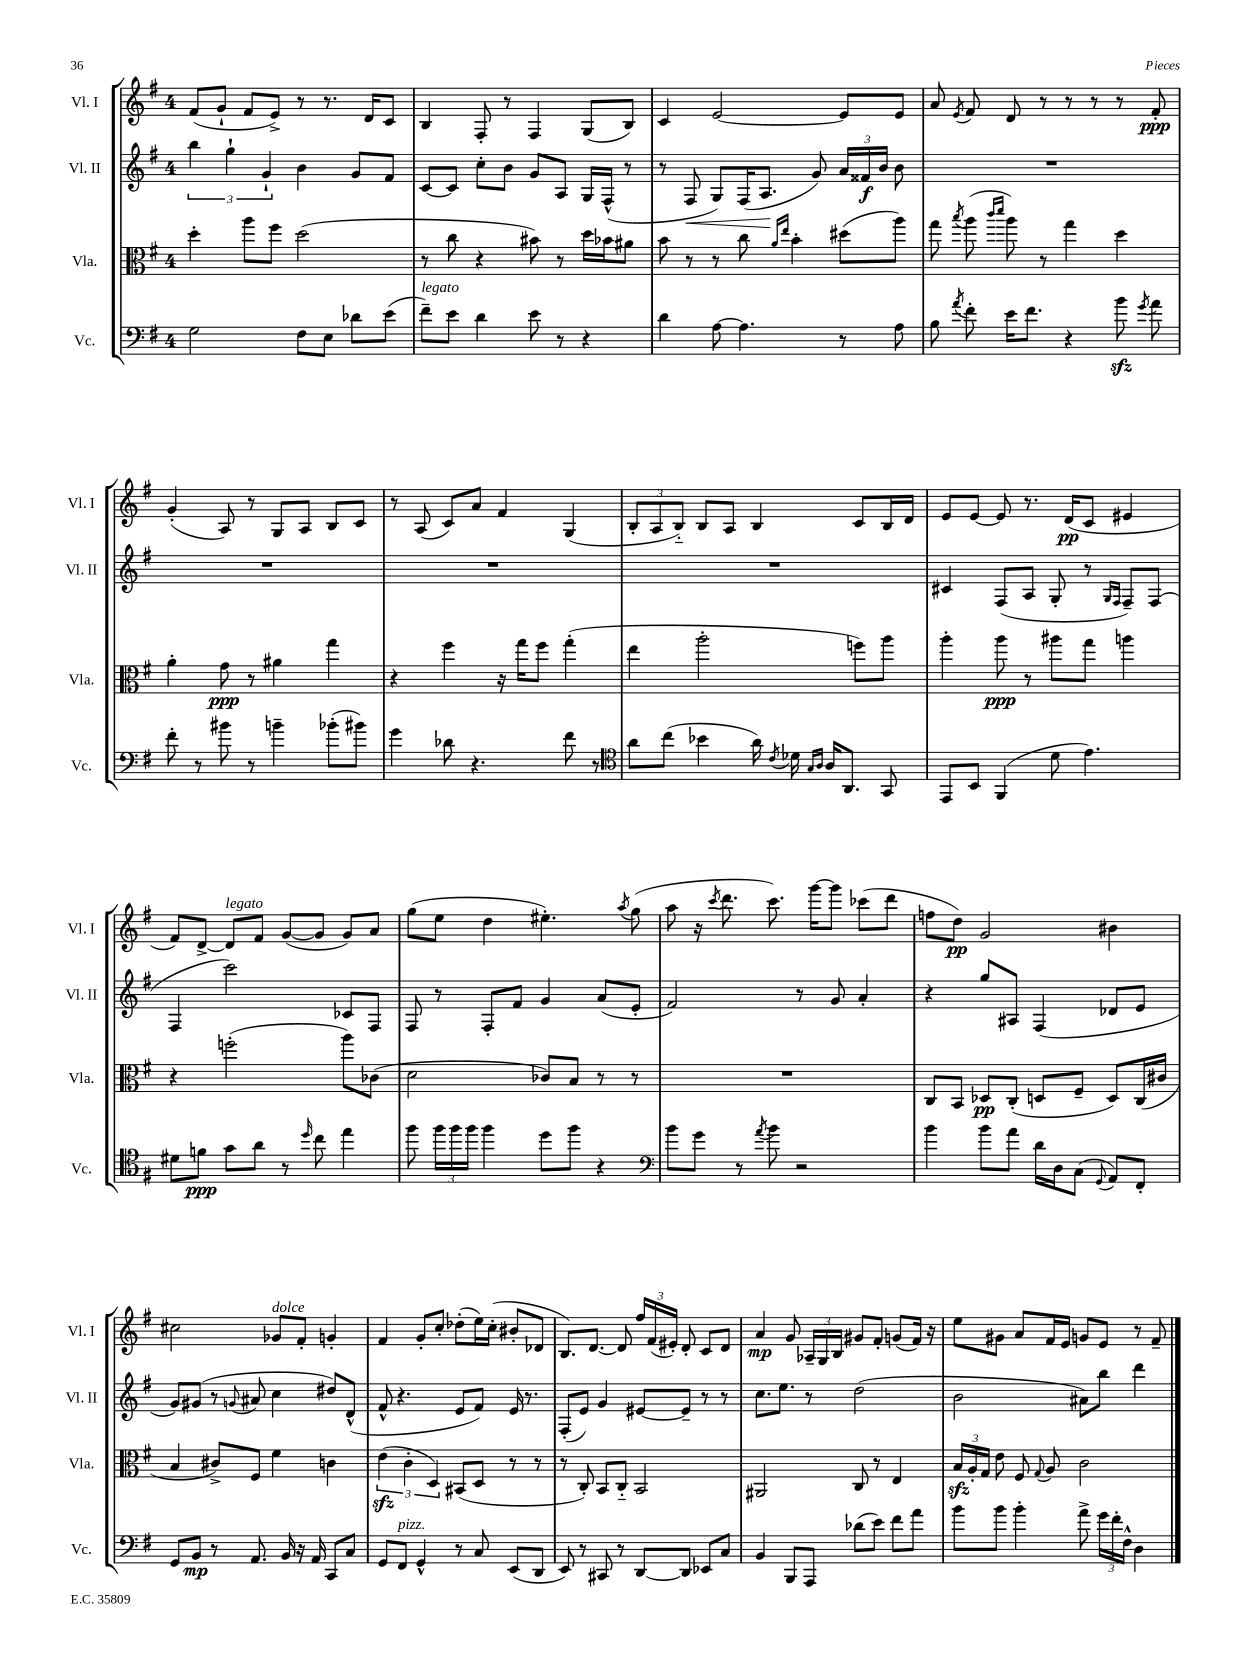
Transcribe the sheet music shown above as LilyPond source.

<<
\new StaffGroup <<
\new Staff = "s0" \with { instrumentName = "Vl. I" shortInstrumentName = "Vl. I" } {
    \clef treble \key g \major \once \override Staff.TimeSignature.style = #'single-digit \time 4/4
    \autoBeamOff fis'8[( g'8]-! fis'8[ e'8]->) r8 r8. d'16[ c'8] |
    b4 fis8-. r8 fis4 g8[( b8]) |
    c'4 e'2~ e'8[ e'8] |
    a'8 \acciaccatura { e'8 } fis'8 d'8 r8 r8 r8 r8 fis'8-.\ppp |
    g'4-.( a8) r8 g8[ a8] b8[ c'8] |
    r8 a8( c'8[) a'8] fis'4 g4( |
    \tuplet 3/2 { b8[-. a8 b8]-_) } b8[ a8] b4 c'8[ b16 d'16] |
    e'8[ e'8]~ e'8 r8. d'16[\pp( c'8] eis'4 |
    fis'8[) d'8]~-> d'8[^\markup { \italic "legato" } fis'8] g'8[~( g'8] g'8[) a'8] |
    g''8[( e''8] d''4 eis''4.-.) \acciaccatura { a''8 } g''8( |
    a''8 r16 \acciaccatura { c'''8 } d'''8. c'''8.) g'''16[~ g'''8] ces'''8[( d'''8] |
    f''8[ d''8]\pp) g'2 bis'4 |
    cis''2 ges'8[^\markup { \italic "dolce" } fis'8]-. g'4-. |
    fis'4 g'8[-. c''8]-. des''8[-.( e''16) c''16]-.( bis'8[-. des'8] |
    b8.[) d'8.]~ d'8 \tuplet 3/2 { fis''16[ fis'16( eis'16]-.) } d'8-. c'8[ d'8] |
    a'4\mp g'8 \tuplet 3/2 { aes16[-- g16 b16] } gis'8[ fis'8]-. g'8[( fis'16]) r16 |
    e''8[ gis'8] a'8[ fis'16 e'16] g'8[ e'8] r8 fis'8-- \bar "|." |
}
\new Staff = "s1" \with { instrumentName = "Vl. II" shortInstrumentName = "Vl. II" } {
    \clef treble \key g \major \once \override Staff.TimeSignature.style = #'single-digit \time 4/4
    \autoBeamOff \tuplet 3/2 { b''4 g''4-! g'4-! } b'4 g'8[ fis'8] |
    c'8[~ c'8] c''8[-. b'8] g'8[ a8] g16[ fis16]-^( r8 |
    r8 fis8\< g8[) fis16( a8.]\! g'8) \tuplet 3/2 { a'16[ fisis'16\f b'16] } b'8 |
    R1 |
    R1 |
    R1 |
    R1 |
    cis'4 fis8[( a8] g8-. r8 \grace { g16[ fis16] } fis8[--) fis8]( |
    fis4 c'''2) ces'8[ fis8] |
    fis8 r8 fis8[-. fis'8] g'4 a'8[( e'8]-. |
    fis'2) r8 g'8 a'4-. |
    r4 g''8[ ais8] fis4( des'8[ e'8] |
    g'8[) gis'8]( r8 \appoggiatura { g'8 } ais'8 c''4 dis''8[) d'8]-^( |
    fis'8-^ r4. e'8[ fis'8]) e'16 r8. |
    fis8[-.( e'8]) g'4 eis'8[~ eis'8]-- r8 r8 |
    c''8.[ e''8.] r8 d''2( |
    b'2 ais'8[) b''8] d'''4 \bar "|." |
}
\new Staff = "s2" \with { instrumentName = "Vla." shortInstrumentName = "Vla." } {
    \clef alto \key g \major \once \override Staff.TimeSignature.style = #'single-digit \time 4/4
    \autoBeamOff d''4-. a''8[ fis''8] d''2( |
    r8 c''8 r4 bis'8) r8 d''16[ bes'16 ais'8] |
    b'8 r8 r8 c''8 \grace { a'16[ e''16] } b'4-. dis''8[( a''8]) |
    g''8 \acciaccatura { b''8 } a''8( \grace { c'''16[ d'''16] } a''8) r8 g''4 d''4 |
    a'4-. g'8\ppp r8 ais'4 g''4 |
    r4 fis''4 r16 g''16[ fis''8] g''4-.( |
    e''4 a''2-. f''8[) a''8] |
    a''4-. a''8\ppp r8 ais''8[ g''8] a''4 |
    r4 f''2-.( a''8[) ces'8]( |
    d'2 ces'8[) b8] r8 r8 |
    R1 |
    c8[ b,8] des8[\pp c8]-.( d8[ fis8]-- d8[) c16( cis'16] |
    b4 cis'8[->) fis8] fis'4 c'4 |
    \tuplet 3/2 { e'4\sfz( c'4-. d4) } bis,8[( d8] r8 r8 |
    r8 c8-.) b,8[ c8]-_ b,2 |
    ais,2 c8 r8 e4 |
    \tuplet 3/2 { b16[\sfz a16-. g16] } e'8 fis8 \appoggiatura { g8 } a8 c'2 \bar "|." |
}
\new Staff = "s3" \with { instrumentName = "Vc." shortInstrumentName = "Vc." } {
    \clef bass \key g \major \once \override Staff.TimeSignature.style = #'single-digit \time 4/4
    \autoBeamOff g2 fis8[ e8] des'8[ e'8]( |
    fis'8[--^\markup { \italic "legato" }) e'8] d'4 e'8 r8 r4 |
    d'4 a8~ a4. r8 a8 |
    b8 \acciaccatura { a'8 } fis'8-. e'16[ fis'8.] r4 b'8\sfz \acciaccatura { g'8 } a'8 |
    fis'8-. r8 bis'8 r8 b'4-- bes'8[-.( bis'8]) |
    g'4 des'8 r4. fis'8 r8 |
    \clef tenor a'8[ c''8]( bes'4 a'16) \acciaccatura { c'8 } des'16 \grace { g16[ a16] } a16[ a,8.] g,8 |
    e,8[ b,8] fis,4( d'8 e'4.) |
    dis'8[ f'8]\ppp g'8[ a'8] r8 \grace { d''16 } c''8 e''4 |
    fis''8 \tuplet 3/2 { fis''16[ fis''16 fis''16] } fis''4 d''8[ fis''8] r4 |
    \clef bass b'8[ g'8] r8 \acciaccatura { a'8 } b'8 r2 |
    b'4 b'8[ a'8] d'16[ d16 c8]( \appoggiatura { g,8 } a,8[) fis,8]-. |
    g,8[ b,8]\mp r8 a,8. b,16 r16 a,16 c,8[ c8] |
    g,8[ fis,8]^\markup { \italic "pizz." } g,4-^ r8 c8 e,8[( d,8] |
    e,8) r8 cis,8 r8 d,8[~ d,8] ees,8[ c8] |
    b,4 b,,8[ a,,8] des'8[( e'8]) fis'8[ a'8] |
    b'8[ b'8] b'4-. a'8-> \tuplet 3/2 { g'16[ fis'16-. fis16]-^ } d4 \bar "|." |
}
>>
>>
\layout { \context { \Score \remove "Bar_number_engraver" } }
